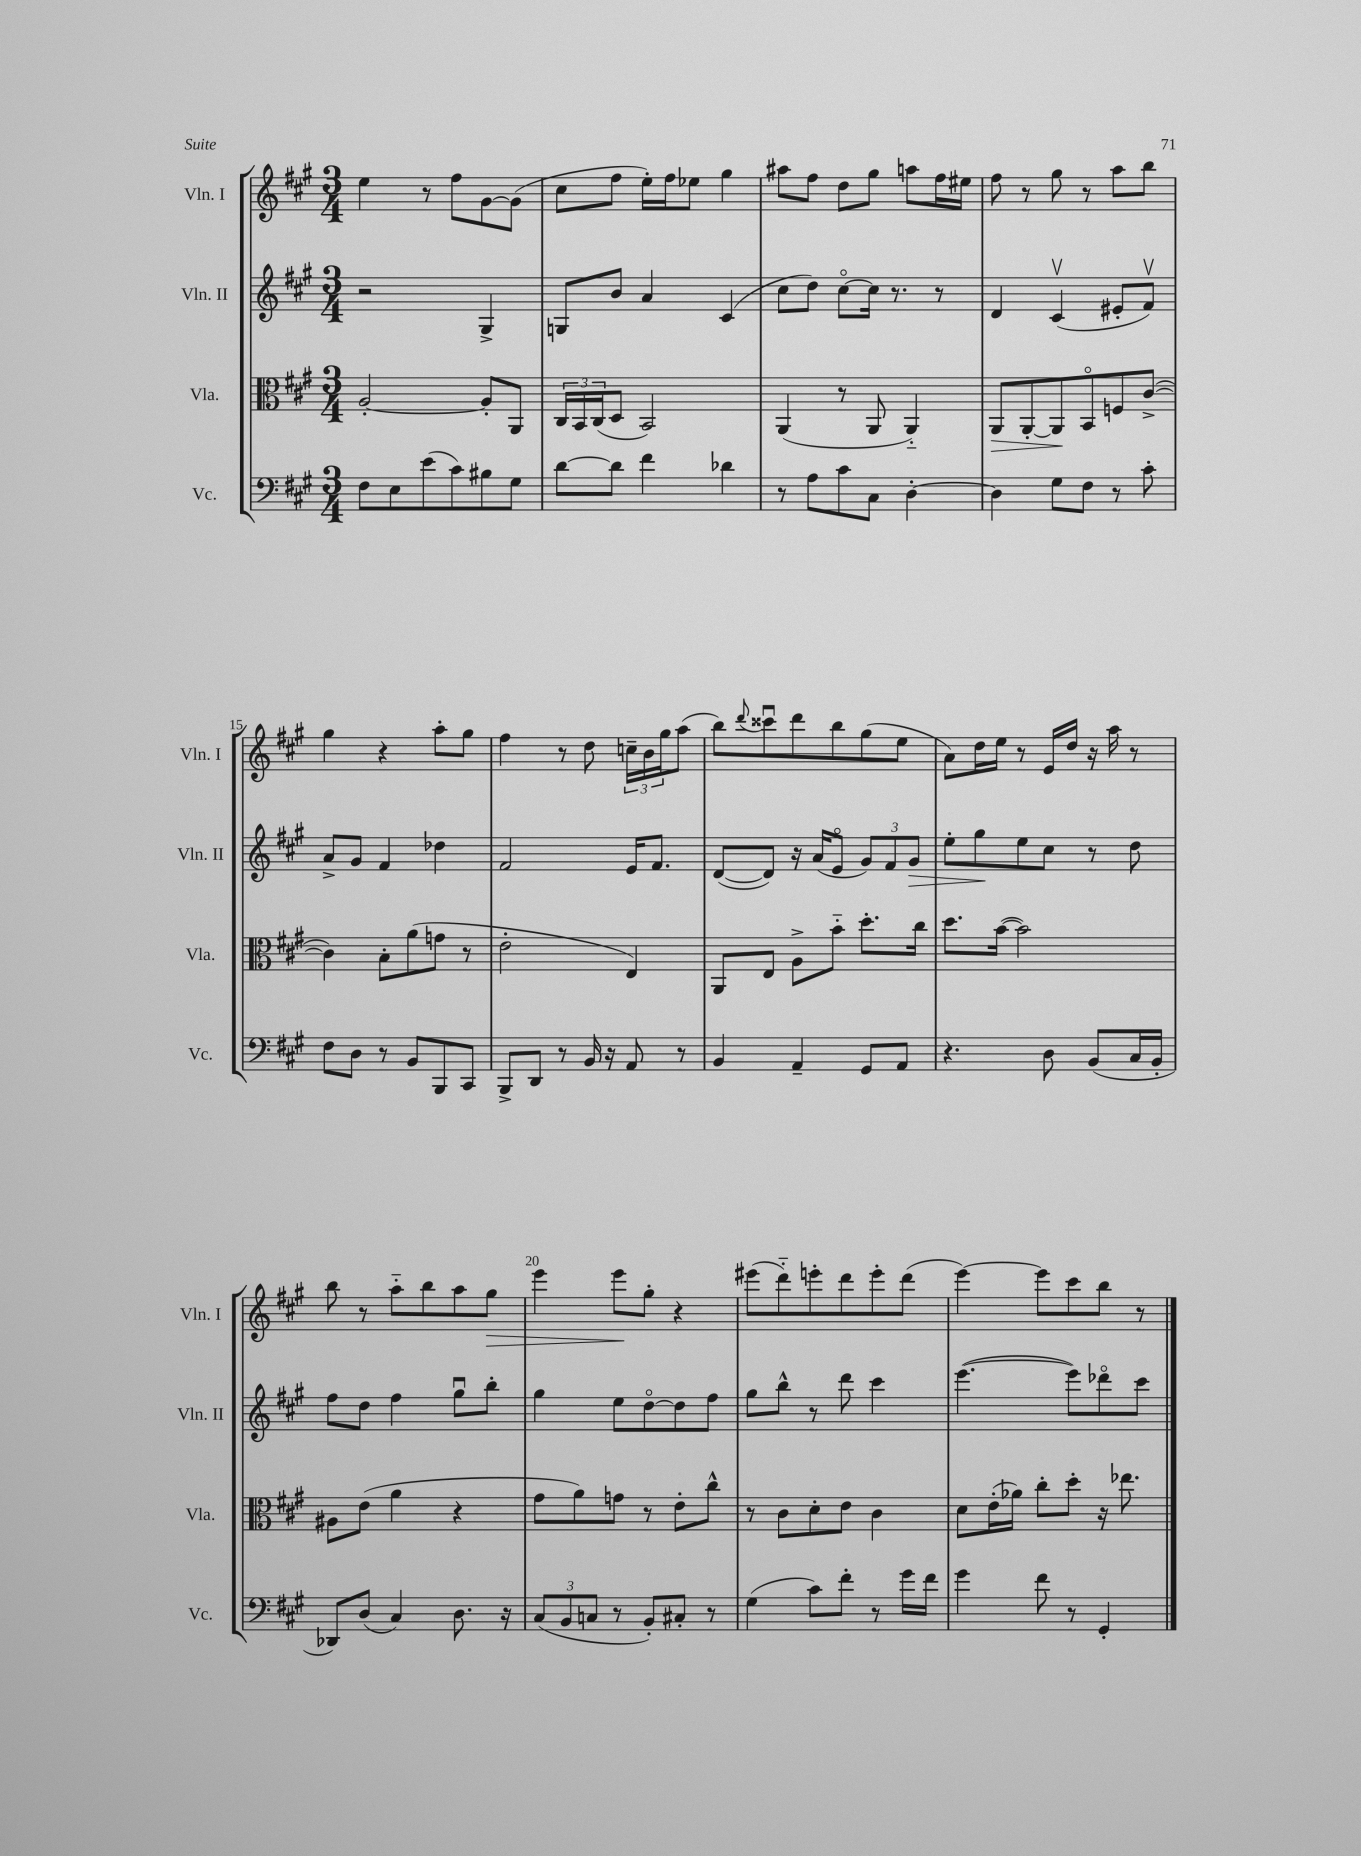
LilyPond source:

<<
\new StaffGroup <<
\new Staff = "s0" \with { instrumentName = "Vln. I" shortInstrumentName = "Vln. I" } {
    \clef treble \key a \major \numericTimeSignature \time 3/4
    e''4 r8 fis''8 gis'8~ gis'8( |
    cis''8 fis''8 e''16-.) fis''16 ees''8 gis''4 |
    ais''8 fis''8 d''8 gis''8 a''8 fis''16 eis''16 |
    fis''8 r8 gis''8 r8 a''8 b''8 |
    gis''4 r4 a''8-. gis''8 |
    fis''4 r8 d''8 \tuplet 3/2 { c''16-- b'16 gis''16 } a''8( |
    b''8) \appoggiatura { d'''8 } cisis'''8\downbow d'''8 b''8 gis''8( e''8 |
    a'8) d''16 e''16 r8 e'16 d''16 r16 a''16 r8 |
    b''8 r8 a''8-_ b''8 a''8 gis''8\> |
    e'''4 e'''8\! gis''8-. r4 |
    eis'''8( d'''8-_) e'''8-. d'''8 e'''8-. d'''8( |
    e'''4~) e'''8 cis'''8 b''8 r8 \bar "|." |
}
\new Staff = "s1" \with { instrumentName = "Vln. II" shortInstrumentName = "Vln. II" } {
    \clef treble \key a \major \numericTimeSignature \time 3/4
    r2 gis4-> |
    g8 b'8 a'4 cis'4( |
    cis''8 d''8) cis''8~\flageolet cis''16 r8. r8 |
    d'4 cis'4\upbow( eis'8-. fis'8\upbow) |
    a'8-> gis'8 fis'4 des''4 |
    fis'2 e'16 fis'8. |
    d'8~( d'8) r16 a'16( e'8\flageolet \tuplet 3/2 { gis'8) fis'8 gis'8\> } |
    e''8-. gis''8\! e''8 cis''8 r8 d''8 |
    fis''8 d''8 fis''4 gis''8\downbow b''8-. |
    gis''4 e''8 d''8~\flageolet d''8 fis''8 |
    gis''8 b''8-^ r8 d'''8 cis'''4 |
    e'''4.~( e'''8) des'''8\flageolet cis'''8 \bar "|." |
}
\new Staff = "s2" \with { instrumentName = "Vla." shortInstrumentName = "Vla." } {
    \clef alto \key a \major \numericTimeSignature \time 3/4
    a2~-. a8-. a,8 |
    \tuplet 3/2 { cis16 b,16 cis16( } d8 b,2) |
    a,4( r8 a,8 a,4-_) |
    a,8\> a,8~-. a,8\! b,8\flageolet f8 cis'8~->( |
    cis'4) b8-. a'8( g'8 r8 |
    e'2-. e4) |
    a,8 e8 a8-> b'8-_ d''8.-. cis''16 |
    d''8. b'16~( b'2) |
    ais8 e'8( a'4 r4 |
    gis'8 a'8) g'8 r8 e'8-. cis''8-^ |
    r8 cis'8 d'8-. e'8 cis'4 |
    d'8 e'16-.( aes'16) cis''8-. d''8-. r16 ees''8. \bar "|." |
}
\new Staff = "s3" \with { instrumentName = "Vc." shortInstrumentName = "Vc." } {
    \clef bass \key a \major \numericTimeSignature \time 3/4
    fis8 e8 e'8( cis'8) bis8 gis8 |
    d'8~ d'8 fis'4 des'4 |
    r8 a8 cis'8 cis8 d4~-. |
    d4 gis8 fis8 r8 cis'8-. |
    fis8 d8 r8 b,8 b,,8 cis,8 |
    b,,8-> d,8 r8 b,16 r16 a,8 r8 |
    b,4 a,4-- gis,8 a,8 |
    r4. d8 b,8( cis16 b,16-. |
    des,8) d8( cis4) d8. r16 |
    \tuplet 3/2 { cis8( b,8 c8 } r8 b,8-.) cis8-. r8 |
    gis4( cis'8) fis'8-. r8 gis'16 fis'16 |
    gis'4 fis'8 r8 gis,4-. \bar "|." |
}
>>
>>
\layout { \context { \Score currentBarNumber = #11 \override BarNumber.break-visibility = ##(#f #t #t) barNumberVisibility = #(every-nth-bar-number-visible 5) } }
